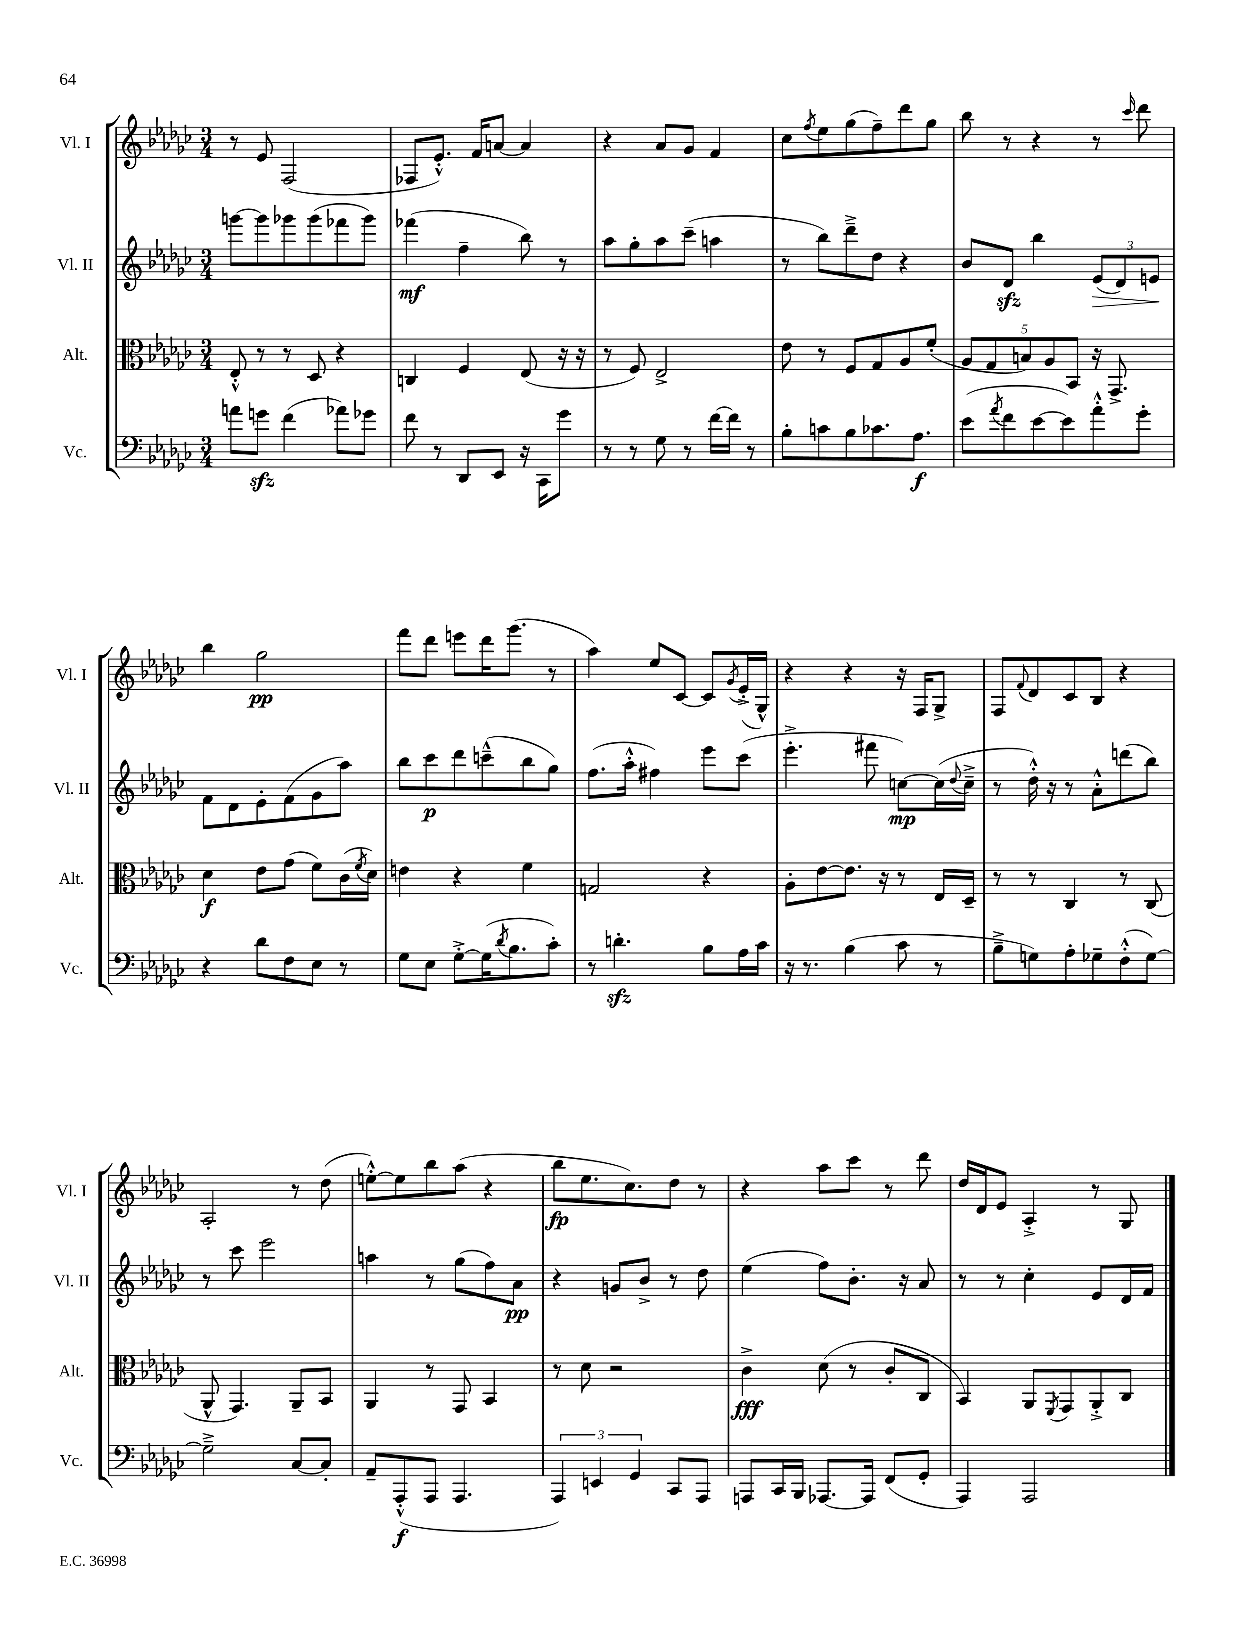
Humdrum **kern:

**kern	**kern	**kern	**kern
*staff4	*staff3	*staff2	*staff1
*clefF4	*clefC3	*clefG2	*clefG2
*k[b-e-a-d-g-c-]	*k[b-e-a-d-g-c-]	*k[b-e-a-d-g-c-]	*k[b-e-a-d-g-c-]
*M3/4	*M3/4	*M3/4	*M3/4
8a\L	8E-'^^/	[8ggg\L	8r
8g\J	8r	8ggg\]	8e-/
(4f\	8r	8ggg-\	(2F/
.	8D-/	(8ggg-\	.
8a-\L)	4r	8fff-\	.
8g-\J	.	8ggg-\J)	.
=	=	=	=
8f\	4C/	(4fff-\	8F-/L
8r	.	.	8.e-'^^/J)
8DD-/L	4F/	4ff~\	.
.	.	.	16f/LK
8EE-/J	.	.	[8a/J
16r	(8E-/	8bb-\)	4a/]
16CC-\LK	.	.	.
8g-\J	16r	8r	.
.	16r	.	.
=	=	=	=
8r	8r	8aa-\L	4r
8r	8F/)	8gg-'\	.
8G-\	2E-^/	8aa-\	8a-/L
8r	.	(8ccc-~\J	8g-/J
[16f\LL	.	4aa\	4f/
16f\]JJ	.	.	.
8r	.	.	.
=	=	=	=
8B-'\L	8e-\	8r	8cc-\L
.	.	.	8qff/
8c\	8r	8bb-\L)	8ee-\
8B-\	8F/L	8ddd-~^\	(8gg-\
8.c-\	8G-/	8dd-\J	8ff~\)
.	8A-/	4r	8ddd-\
8.A-\J	.	.	.
.	(8f'/J	.	8gg-\J
=	=	=	=
(8e-\L	10A-/L	8b-/L	8bb-\
.	10G-/	.	.
8qa-/	.	.	.
8f\	.	8d-/J	8r
.	10B/)	.	.
[8e-\	.	4bb-\	4r
.	10A-/	.	.
8e-\])	.	.	.
.	10BB-/J	.	.
8a-'^^\	16r	(12e-/L	8r
.	8.GG-^/	.	.
.	.	12d-/)	.
.	.	.	16qqccc-/
8g-'\J	.	.	8ddd-\
.	.	12e/J	.
=	=	=	=
4r	4d-\	8f\L	4bb-\
.	.	8d-\	.
8d-\L	8e-\L	8e-'\	2gg-\
8F\	(8g-\J	(8f\	.
8E-\J	8f\L)	8g-\	.
8r	(16c-\L	8aa-\J)	.
.	8qf/	.	.
.	16d-\JJ)	.	.
=	=	=	=
8G-\L	4e\	8bb-\L	8fff\L
8E-\J	.	8ccc-\	8ddd-\J
[8G-'^\L	4r	8ddd-\	8eee\L
(16G-\]K	.	(8ccc~^^\	16ddd-\K
8qd-/	.	.	.
8.B-\	.	.	(8.ggg-\J
.	4f\	8bb-\	.
8c-'\J)	.	8gg-\J)	8r
=	=	=	=
8r	2G/	(8.ff\L	4aa-\)
4.d'\	.	.	.
.	.	16aa-'^^\Jk	.
.	.	4ff#\)	8ee-/L
.	.	.	[8c-/J
8B-\L	4r	8eee-\L	8c-/]L
.	.	.	8qg-/
16A-\L	.	(8ccc-\J	(16e-'^/L
16c-\JJ	.	.	16G-^^/JJ)
=	=	=	=
16r	8A-'\L	4.eee-'^\	4r
8.r	.	.	.
.	[8e-\	.	.
(4B-\	8.e-\]J	.	4r
.	.	8fff#\	.
.	16r	.	.
8c-\	8r	[8cc\L)	16r
.	.	.	16F/LK
8r	16E-/LL	(16cc\]L	8G-^/J
.	.	8qqdd-/	.
.	16D-~/JJ	16cc~^\JJ	.
=	=	=	=
8B-~^\L	8r	8r	8F/L
.	.	.	8qqf/
8G\)	8r	16dd-'^^\)	8d-/
.	.	16r	.
8A-'\	4C-/	8r	8c-/
8G-~\	.	8a-'^^\L	8B-/J
(8F'^^\	8r	(8ddd\	4r
[8G-\J)	(8C-/	8bb-\J)	.
=	=	=	=
2G-~^\]	8AA-^^/	8r	2A-'/
.	4.GG-/)	8ccc-\	.
.	.	2eee-\	.
[8C-/L	8AA-~/L	.	8r
8C-'/]J	8BB-/J	.	(8dd-\
=	=	=	=
8AA-~/L	4AA-/	4aa\	[8ee'^^\L)
(8AAA-'^^/	.	.	8ee\]
8AAA-/J	8r	8r	8bb-\
4.AAA-/	8GG-/	(8gg-\L	(8aa-\J
.	4BB-/	8ff\)	4r
.	.	8a-\J	.
=	=	=	=
6AAA-/)	8r	4r	8bb-\L
.	8d-\	.	8.ee-\
6EE/	.	.	.
.	2r	8g/L	.
.	.	.	8.cc-\)
6GG-/	.	.	.
.	.	8b-^/J	.
8CC-/L	.	8r	8dd-\J
8AAA-/J	.	8dd-\	8r
=	=	=	=
8AAA/L	4c-^\	(4ee-\	4r
16CC-/L	.	.	.
16BBB-/JJ	.	.	.
[8.AAA-/L	(8d-\	8ff\L)	8aa-\L
.	8r	8.b-'\J	8ccc-\J
16AAA-/]Jk	.	.	.
(8FF/L	8c-'/L	.	8r
.	.	16r	.
8GG-'/J	8C-/J	8a-/	8ddd-\
=	=	=	=
4AAA-/)	4BB-/)	8r	16dd-/LL
.	.	.	16d-/J
.	.	8r	8e-/J
2AAA-/	8AA-/L	4cc-'\	4A-'^/
.	8qFF/	.	.
.	8GG-/	.	.
.	8AA-'^/	8e-/L	8r
.	8C-/J	16d-/L	8G-/
.	.	16f/JJ	.
==	==	==	==
*-	*-	*-	*-
